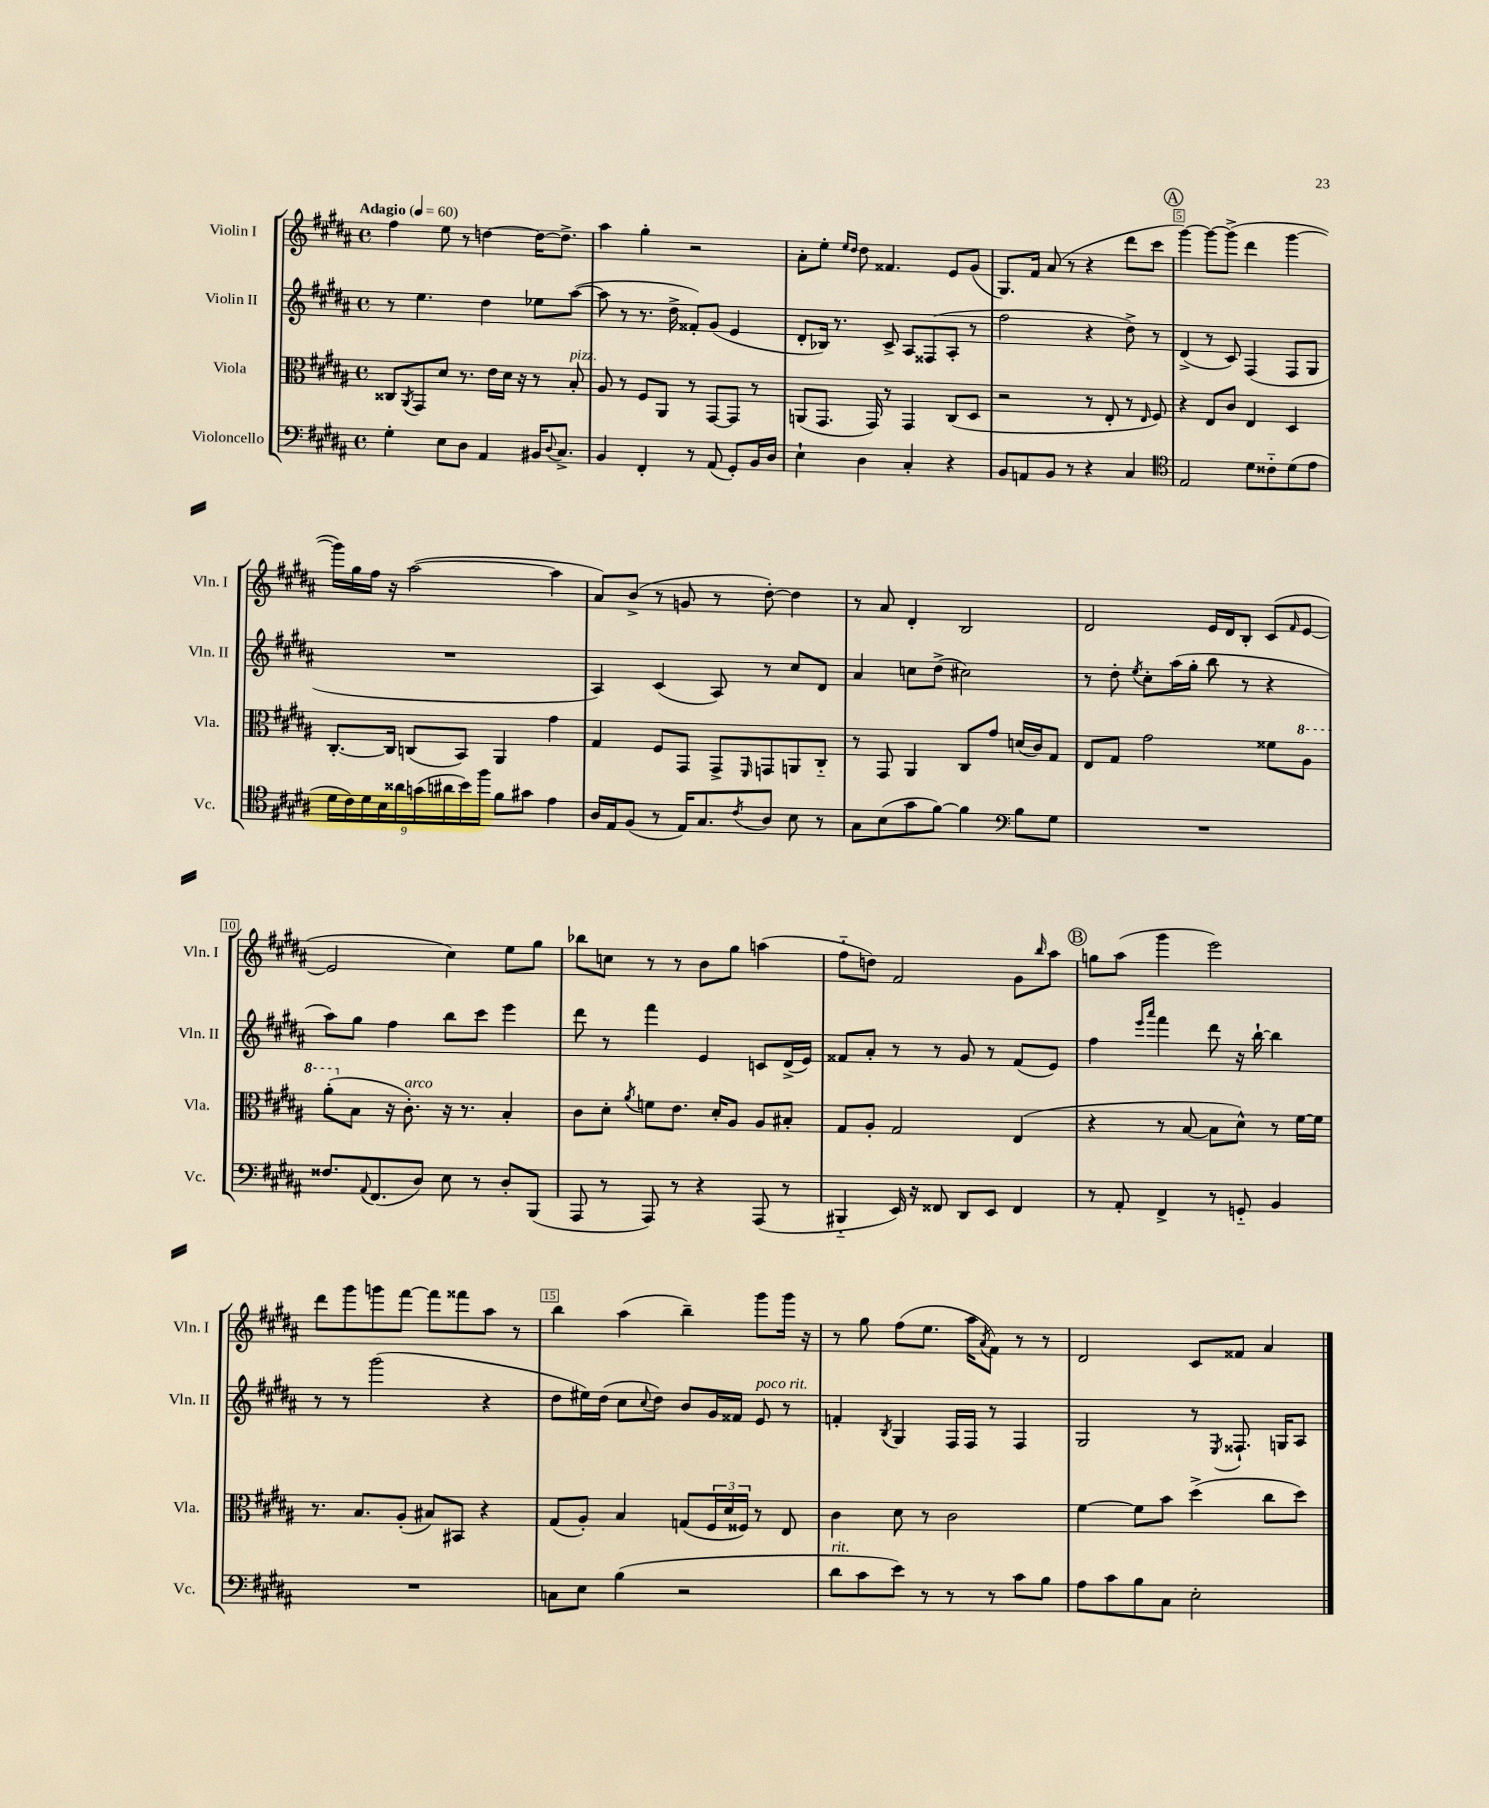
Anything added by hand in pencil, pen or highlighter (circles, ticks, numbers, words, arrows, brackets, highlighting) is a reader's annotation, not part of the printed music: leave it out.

**kern	**kern	**kern	**kern
*staff4	*staff3	*staff2	*staff1
*clefF4	*clefC3	*clefG2	*clefG2
*k[f#c#g#d#a#]	*k[f#c#g#d#a#]	*k[f#c#g#d#a#]	*k[f#c#g#d#a#]
*M4/4	*M4/4	*M4/4	*M4/4
*met(c)	*met(c)	*met(c)	*met(c)
*MM60	*MM60	*MM60	*MM60
4G#'	8C##	8r	4ff#
.	8qAA#	.	.
.	8GG#	4.ee	.
8E	8d#	.	8ee
8D#	8.r	.	8r
4AA#	.	4dd#	[4dd
.	16e	.	.
.	16d#	.	.
.	16r	.	.
16BB#	8r	8ee-	16dd_
8qqD#	.	.	.
8.C#^	.	.	8.dd^]
.	8B'	([8aa#	.
=	=	=	=
4BB	8A#	8aa#]	4aa#
.	8r	8r	.
4FF#'	8F#	8.r	4gg#'
.	8AA#	.	.
.	.	16dd#^	.
8r	8r	8f##')	2r
(8AA#	[8GG#	(8g#	.
8GG#')	8GG#]	4e	.
16BB	8r	.	.
16D#	.	.	.
=	=	=	=
4E`	(8AA	8d#'	8a#'
.	8.GG#	16B-)	8ee'
.	.	8.r	.
.	.	.	16qqee
.	.	.	16qqdd#
4D#	.	.	8dd#
.	16GG#)	.	.
.	8r	8c#^	4.f##
4C#'	4GG#	8A#	.
.	.	(8F##	.
4r	(8C#	8A#'	8e
.	8D#	8r	(8g#
=	=	=	=
8BB	2r	2ff#	8.G#)
8AA	.	.	.
.	.	.	16f#
8BB	.	.	(8a#
8r	.	.	8r
4r	8r	4r	4r
.	8E'	.	.
4C#	8r	8dd#^)	8ddd#
.	16qqE	.	.
.	8F#)	8r	8ccc#
=	=	=	=
*clefC4	*	*	*
2E	4r	(4d#^	[4ggg#)
.	8E	8r	8ggg#_
.	8c#	8c#)	(8ggg#^]
8d#	4E	(4F#	4ddd#
8c##'~	.	.	.
(8d#	4D#	8F#	[4ggg#
8e	.	8G#	.
=	=	=	=
18d#	[8.C#'	1r	16ggg#])
18c#)	.	.	.
.	.	.	16gg#
18d#	.	.	.
.	.	.	16ff#
18B	.	.	.
.	16C#]	.	16r
18a##	.	.	.
.	(8C	.	([2aa#
(18g	.	.	.
18a#	.	.	.
.	8BB)	.	.
18b)	.	.	.
18ff#	.	.	.
8f#	4AA#	.	.
8g#	.	.	.
4e	4g#	.	4aa#]
=	=	=	=
16A#	4G#	4A#)	8a#)
16E	.	.	.
(8F#	.	.	(8b^
8r	8F#	(4c#	8r
16E)	8GG#	.	8g
8.G#	.	.	.
.	8GG#^	8A#)	8r
8qc#	16qqFF#	.	.
8A#	8GG	8r	[8dd#')
8B	8AA	8cc#	4dd#]
8r	8C#'~	8d#	.
=	=	=	=
8G#	8r	4a#	8r
(8B	8GG#	.	8a#
8g#	4AA#	8cc	4d#'
[8f#)	.	(8dd#^	.
4f#]	8C#	2cc#)	2B
.	8g#	.	.
*clefF4	*	*	*
8B	(16d	.	.
.	16c#)	.	.
8G#	8G#	.	.
=	=	=	=
1r	8E	8r	2d#
.	8G#	8dd#'	.
.	.	8qee	.
.	2g#	8cc#'	.
.	.	(16aa#	.
.	.	16gg#'	.
.	.	8bb	16e
.	.	.	16d#
.	.	8r	8B'
.	8f##	4r	(8c#
.	.	.	16qqf#
.	8a#	.	[8e
=	=	=	=
8.F##	(8aa#'	8aa#)	2e]
.	8B	8gg#	.
8qqAA#	.	.	.
(8.FF#	.	.	.
.	16r	4ff#	.
.	8.c#')	.	.
8D#)	.	.	.
8E	16r	8bb	4cc#)
.	8.r	.	.
8r	.	8ccc#	.
8D#'	4B'	4eee	8ee
(8BBB	.	.	8gg#
=	=	=	=
8AAA#	8c#	8ddd#	8bb-
8r	8d#'	8r	8cc
.	8qa#	.	.
8AAA#)	8f	4fff#	8r
8r	8.e	.	8r
4r	.	4e	8b
.	16d#'	.	.
.	8A#	.	8gg#
(8AAA#	8A#	8c	(4aa
8r	8B#'	(16d#^	.
.	.	16e)	.
=	=	=	=
4BBB#'~	8G#	8f##	8ff#'~
.	8A#'	8a#'	8dd)
16EE)	2G#	8r	2f#
16r	.	.	.
8FF##	.	8r	.
8DD#	.	8g#	.
8EE	.	8r	.
4FF##	(4E	(8f##	8g#
.	.	.	16qqbb
.	.	8e)	8aa#
=	=	=	=
8r	4r	4ff#	8gg
8AA#'	.	.	(8aa#
.	.	16qqeee	.
.	.	16qqaaa#	.
4FF#^	8r	4fff#	4ggg#
.	[8B	.	.
8r	8B]	8ddd#	2eee)
8GG'~	8d#^^)	16r	.
.	.	[16bb`	.
4BB	8r	4bb]	.
.	[16f#	.	.
.	16f#]	.	.
=	=	=	=
1r	8.r	8r	8ddd#
.	.	8r	8ggg#
.	8.B	.	.
.	.	(2ggg#	8ggg
.	(8A#'	.	[8fff#
.	8B#)	.	8fff#]
.	8BB#	.	8fff##
.	4r	4r	8aa#
.	.	.	8r
=	=	=	=
8C	(8G#	8dd#	4bb
8E	8A#')	16ee#)	.
.	.	(16dd#	.
(4B	4B	8cc#	(4aa#
.	.	8qqcc#	.
.	.	8dd#)	.
2r	(8G	8b	4bb~)
.	24F#	16g#	.
.	24d#	.	.
.	.	16f##	.
.	24F##)	.	.
.	8r	8e	8ggg#
.	8E	8r	16ggg#
.	.	.	16r
=	=	=	=
8d#	4c#	4f'	8r
8c#	.	.	8gg#
.	.	8qB	.
8e)	8d#	4G#	(8ff#
8r	8r	.	8.ee
8r	2c#	16F#	.
.	.	16F#	16aa#
.	.	.	8qa#
8r	.	8r	8f#)
8c#	.	4F#	8r
8B	.	.	8r
=	=	=	=
8A#	[4f#	2G#	2d#
8c#	.	.	.
8B	8f#]	.	.
8C#	8b	.	.
2E'	(4dd#^	8r	8c#
.	.	8qE	.
.	.	8.F##`	8f##
.	8cc#	.	4a#
.	.	16G	.
.	8dd#)	8A#	.
==	==	==	==
*-	*-	*-	*-
